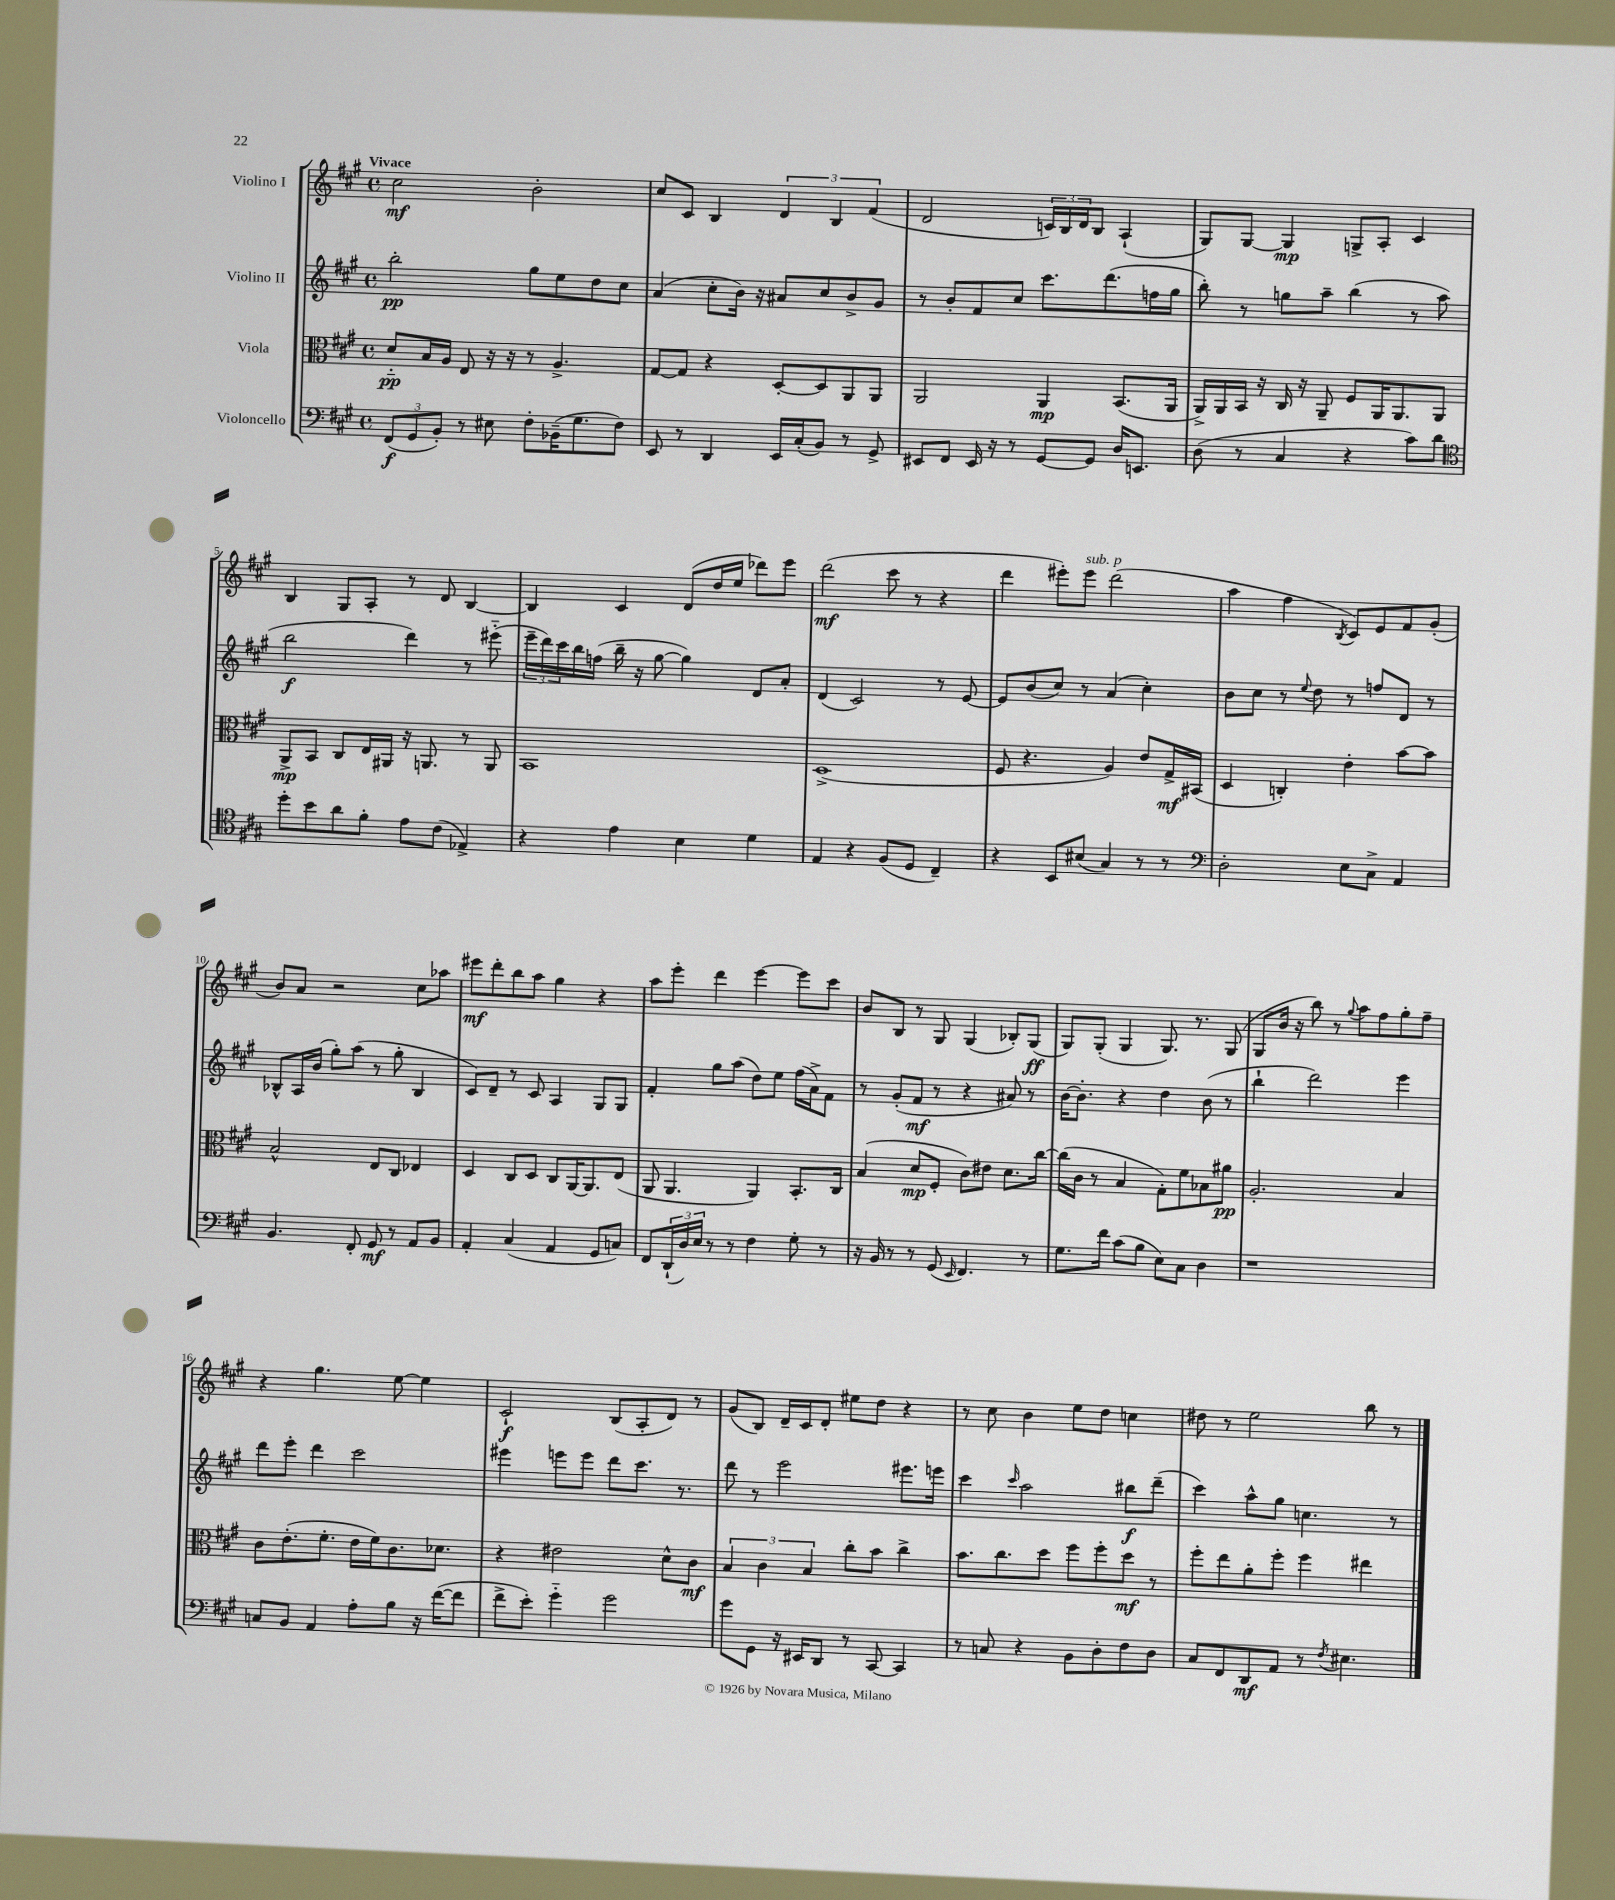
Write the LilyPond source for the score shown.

<<
\new StaffGroup <<
\new Staff = "s0" \with { instrumentName = "Violino I" } {
    \clef treble \key a \major \defaultTimeSignature \time 4/4 \tempo "Vivace"
    cis''2\mf b'2-. |
    cis''8 cis'8 b4 \tuplet 3/2 { d'4 b4 fis'4( } |
    d'2 \tuplet 3/2 { c'16) b16 d'16 } b8 a4-!( |
    gis8) gis8~ gis4\mp g8-> a8-. cis'4 |
    b4 gis8 a8-. r8 d'8 b4~ |
    b4 cis'4 d'8( d''16 e''16 des'''8) e'''8 |
    d'''2\mf( cis'''8 r8 r4 |
    d'''4 eis'''8-.) eis'''8^\markup { \italic "sub. p" } d'''2( |
    a''4 fis''4 \acciaccatura { b8 } cis'8) e'8 fis'8 gis'8-.( |
    b'8) a'8 r2 cis''8 aes''8 |
    eis'''8\mf d'''8-. b''8 a''8 gis''4 r4 |
    a''8 e'''8-. d'''4 e'''4~ e'''8 cis'''8 |
    b'8 b8 r8 gis8 gis4( bes8-.) gis8\ff( |
    gis8) gis8-.( gis4 gis8.) r8. gis8( |
    gis8 b'16 r16 b''8) r8 \appoggiatura { gis''8 } a''8 fis''8 gis''8-. fis''8-- |
    r4 gis''4. e''8~ e''4 |
    cis'2-!\f b8( a8-. d'8) r8 |
    gis'8( b8) d'16-- cis'16 d'8-. eis''8 d''8 r4 |
    r8 cis''8 b'4 e''8 d''8 c''4 |
    dis''8 r8 e''2 b''8 r8 \bar "|." |
}
\new Staff = "s1" \with { instrumentName = "Violino II" } {
    \clef treble \key a \major \defaultTimeSignature \time 4/4
    b''2-.\pp gis''8 e''8 d''8 cis''8 |
    a'4( cis''8-. b'16) r16 ais'8 cis''8 b'8-> gis'8 |
    r8 b'8-. fis'8 cis''8 cis'''8. d'''8.( f''16 gis''16 |
    b''8-.) r8 g''8 a''8-- b''4( r8 a''8 |
    b''2\f d'''4) r8 eis'''8-_( |
    \tuplet 3/2 { e'''16-- d'''16) cis'''16 } b''16 f''16( b''16-- r16 gis''8~ gis''4) d'8 a'8-. |
    d'4( cis'2) r8 e'8~ |
    e'8 b'8( cis''8) r8 a'4( cis''4-.) |
    b'8 cis''8 r8 \appoggiatura { e''8 } d''8 r8 f''8 d'8 r8 |
    bes8-^ a16 b'16( gis''8-.) a''8( r8 gis''8-. bes4 |
    cis'8) d'8-- r8 cis'8 a4 gis8 gis8 |
    fis'4-. gis''8 a''8( d''8) e''8 fis''16( a'16->) fis'8 |
    r8 gis'8-.( fis'8\mf r8 r4 ais'8) r8 |
    b'16~ b'8.-. r4 d''4 b'8( r8 |
    b''4-! d'''2) e'''4 |
    d'''8 e'''8-. d'''4 cis'''2 |
    eis'''4 e'''8 e'''8 d'''8 cis'''8. r8. |
    d'''8 r8 e'''2 eis'''8. e'''16 |
    cis'''4 \grace { cis'''16 } a''2 bis''8\f d'''8--( |
    cis'''4) a''8-^ gis''8 c''4. r8 \bar "|." |
}
\new Staff = "s2" \with { instrumentName = "Viola" } {
    \clef alto \key a \major \defaultTimeSignature \time 4/4
    d'8-_\pp b16 a16 e8 r16 r16 r8 a4.-> |
    gis8~ gis8 r4 d8~-. d8 a,8 a,8 |
    a,2 a,4\mp b,8.( a,16 |
    a,16->) a,16 b,16 r16 cis16 r16 a,8-- fis8 a,16 a,8. a,8 |
    a,8->\mp b,8 cis8 e16 ais,16 r16 a,8. r8 a,8 |
    b,1 |
    d1->( |
    fis8 r4. a4) e'8 gis16->\mf bis,16( |
    d4 c4-.) e'4-. b'8~ b'8 |
    b2-^ e8 cis8 ees4 |
    d4 cis8 d8 cis8 a,16~ a,8. e8( |
    a,8 a,4. a,4) b,8.-. cis16 |
    b4( d'8\mp fis8-. cis'8) eis'8 d'8. cis''16~ |
    cis''16( cis'16 r8 b4 gis8-.) fis'8 bes8 ais'8\pp |
    a2.-. b4 |
    cis'8 e'8.-.( fis'8.-. e'16 fis'16) cis'8. des'8. |
    r4 eis'2 d'8-^ cis'8\mf |
    \tuplet 3/2 { b4 cis'4 b4 } cis''8-. b'8 cis''4-> |
    b'8. cis''8. d''8 fis''8 fis''8-. d''8\mf r8 |
    fis''8-. e''8 a'8-. fis''8-. fis''4 eis''4 \bar "|." |
}
\new Staff = "s3" \with { instrumentName = "Violoncello" } {
    \clef bass \key a \major \defaultTimeSignature \time 4/4
    \tuplet 3/2 { fis,8\f( gis,8 b,8-.) } r8 eis8 fis8-. bes,16--( gis8. fis8) |
    e,8 r8 d,4 e,16 cis16-.( b,8) r8 gis,8-> |
    eis,8 fis,8 eis,16 r16 r8 gis,8~ gis,8 d16 e,8. |
    d8( r8 cis4 r4 cis'8) d'8 |
    \clef tenor d''8-. b'8 a'8 fis'8-. e'8 cis'8( ees4->) |
    r4 e'4 b4 d'4 |
    e4 r4 fis8( d8 cis4--) |
    r4 b,8 bis8( gis4) r8 r8 |
    \clef bass d2-. e8 cis8-> a,4 |
    b,4. fis,8-. gis,8\mf r8 a,8 b,8 |
    a,4-. cis4( a,4 gis,8 c8) |
    fis,8 \tuplet 3/2 { d,16-!( d16) e16 } r8 r8 fis4 gis8-. r8 |
    r16 b,16 r8 r8 gis,8( \grace { e,16 } fis,4.) r8 |
    gis8. fis'16 cis'8( b8 e8) cis8 d4 |
    r1 |
    c8 b,8 a,4 a8-. b8 r16 fis'16~( fis'8 |
    fis'8-> e'8-.) gis'4-_ gis'2 |
    gis'8 gis,8 r16 eis,16 d,8 r8 cis,8~ cis,4 |
    r8 c8 r4 b,8 d8-. fis8 d8 |
    cis8 fis,8 d,8\mf a,8 r8 \acciaccatura { fis8 } eis4. \bar "|." |
}
>>
>>
